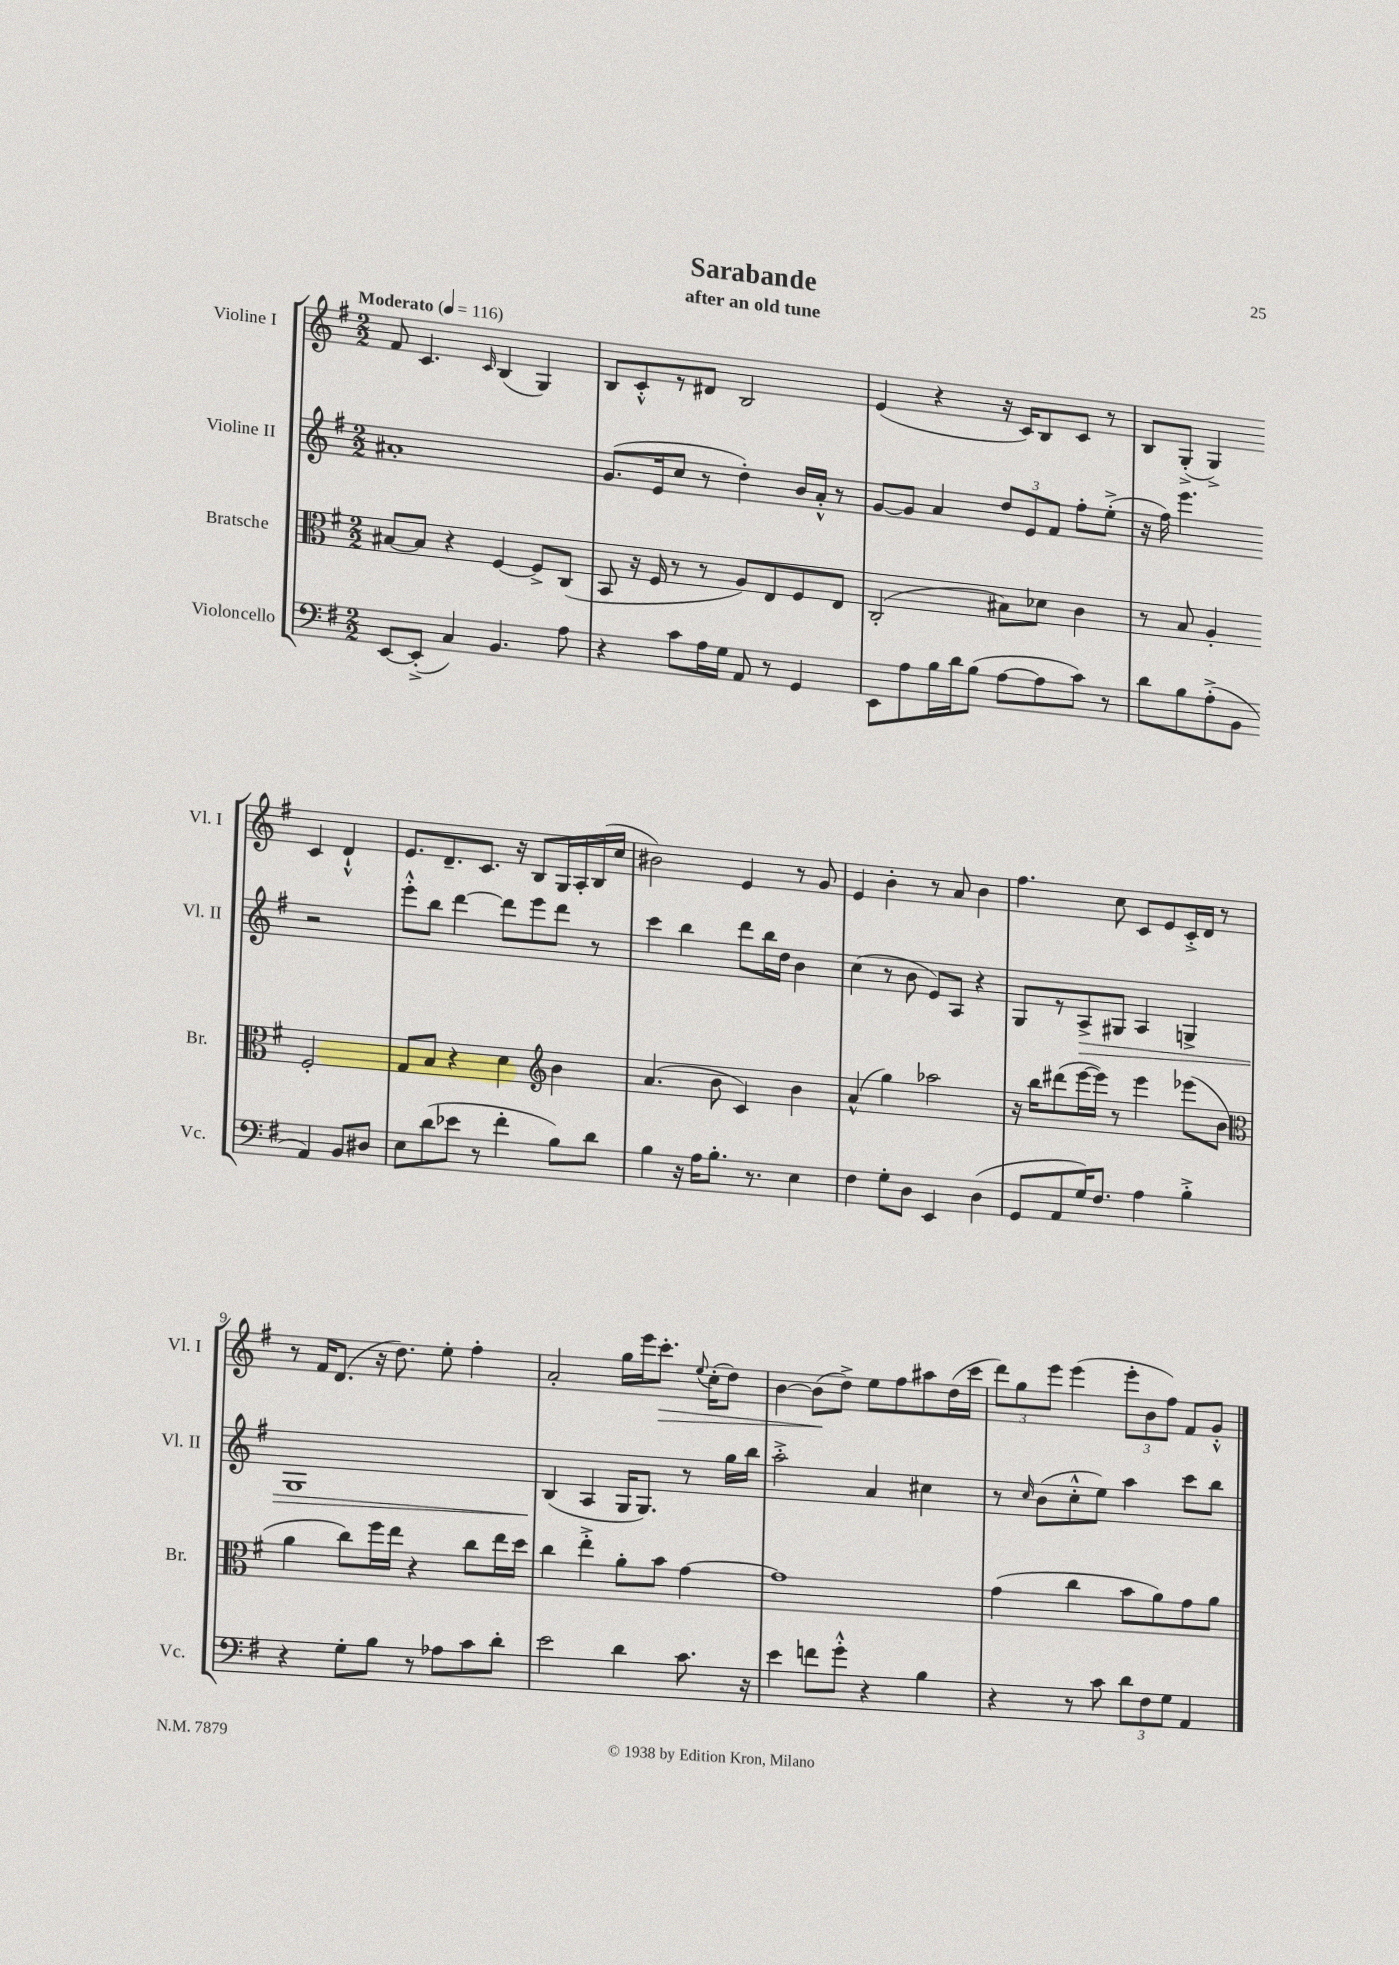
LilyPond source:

\header { title = "Sarabande" subtitle = "after an old tune" }
<<
\new StaffGroup <<
\new Staff = "s0" \with { instrumentName = "Violine I" shortInstrumentName = "Vl. I" } {
    \clef treble \key g \major \numericTimeSignature \time 2/2 \tempo "Moderato" 4 = 116
    \autoBeamOff fis'8 c'4. \grace { c'16 } b4( g4) |
    b8[ c'8-.-^ r8 dis'8] b2 |
    e'4( r4 r16 c'16[) b8 c'8] r8 |
    b8[ g8]-.->( g4->) c'4 d'4-!-^ |
    e'8.[ d'8.-- c'8.] r16 b8[ g16 a16-. b16( c''16] |
    bis'2) e'4 r8 g'8 |
    e'4 b'4-. r8 a'8 b'4 |
    fis''4. c''8 c'8[ e'8 c'16-.-> d'16] r8 |
    r8 fis'16[ d'8.]( r16 d''8.) e''8-. fis''4-. |
    a'2-. g''16[ e'''16 c'''8.]-.\> \appoggiatura { e''8 } c''16[-.( d''8]) |
    b'4~ b'8[\!( d''8]->) e''8[ fis''8 ais''8 d''16( c'''16] |
    \tuplet 3/2 { d'''8[) g''8 e'''8] } e'''4( \tuplet 3/2 { e'''8[-. b'8 fis''8]) } fis'8[ g'8]-.-^ \bar "|." |
}
\new Staff = "s1" \with { instrumentName = "Violine II" shortInstrumentName = "Vl. II" } {
    \clef treble \key g \major \numericTimeSignature \time 2/2
    \autoBeamOff ais'1-. |
    g'8.[( e'16 c''8] r8 d''4-.) b'16[ a'16]-.-^ r8 |
    g'8[~ g'8] a'4 \tuplet 3/2 { d''8[ e'8 fis'8] } fis''8[-. e''8]-.->( |
    r16 fis''16) e'''4. r2 |
    e'''8[-.-^ b''8] d'''4~ d'''8[ e'''8 d'''8] r8 |
    c'''4 b''4 d'''8[ b''16 d''16] b'4 |
    c''4( r8 b'8 e'8[) a8] r4 |
    g8[ r8 a8->\> gis8] a4 g4-> |
    g1 |
    b4\!( a4 g16[ g8.]) r8 g''16[ b''16] |
    a''2-.-> a'4 cis''4 |
    r8 \grace { c''16 } b'8[( c''8-.-^ e''8]) a''4 c'''8[ b''8] \bar "|." |
}
\new Staff = "s2" \with { instrumentName = "Bratsche" shortInstrumentName = "Br." } {
    \clef alto \key g \major \numericTimeSignature \time 2/2
    \autoBeamOff bis8[~ bis8] r4 fis4~ fis8[-> c8]( |
    b,8 r16 fis16 r8 r8 a8[) e8 fis8 e8] |
    c2-.( bis8[) des'8] c'4 |
    r8 b8 a4-. fis2-. |
    g8[ b8] r4 d'4 \clef treble b'4 |
    a'4.( b'8 c'4) b'4 |
    a'4-^( g''4) aes''2 |
    r16 b''16[ dis'''8( e'''16~ e'''16]) r8 e'''4 ees'''8[( b'8] |
    \clef alto a'4 c''8[) fis''16 e''16] r4 c''8[ e''16 d''16] |
    c''4 e''4-.-> a'8[-. b'8] g'4~ |
    g'1 |
    g'4( c''4 b'8[ a'8) g'8 a'8] \bar "|." |
}
\new Staff = "s3" \with { instrumentName = "Violoncello" shortInstrumentName = "Vc." } {
    \clef bass \key g \major \numericTimeSignature \time 2/2
    \autoBeamOff e,8[~ e,8]-.->( c4) b,4. a8 |
    r4 c'8[ a16 g16] a,8 r8 g,4 |
    e,8[ a8 b16 d'16 b8]( a8[~ a8 c'8]) r8 |
    d'8[ b8 a8-.->( b,8] a,4) b,8[ dis8] |
    e8[ d'8( ees'8] r8 fis'4-. b8[) d'8] |
    b4 r16 a16[ b8.]-. r8. e4 |
    fis4 g8[-. d8] e,4 d4( |
    g,8[ a,8 g16) fis8.] a4 b4-.-> |
    r4 g8[-. b8] r8 aes8[ c'8 d'8]-. |
    e'2 d'4 c'8. r16 |
    e'4 f'8[ g'8]-.-^ r4 b4 |
    r4 r8 c'8 \tuplet 3/2 { d'8[ fis8 g8] } a,4 \bar "|." |
}
>>
>>
